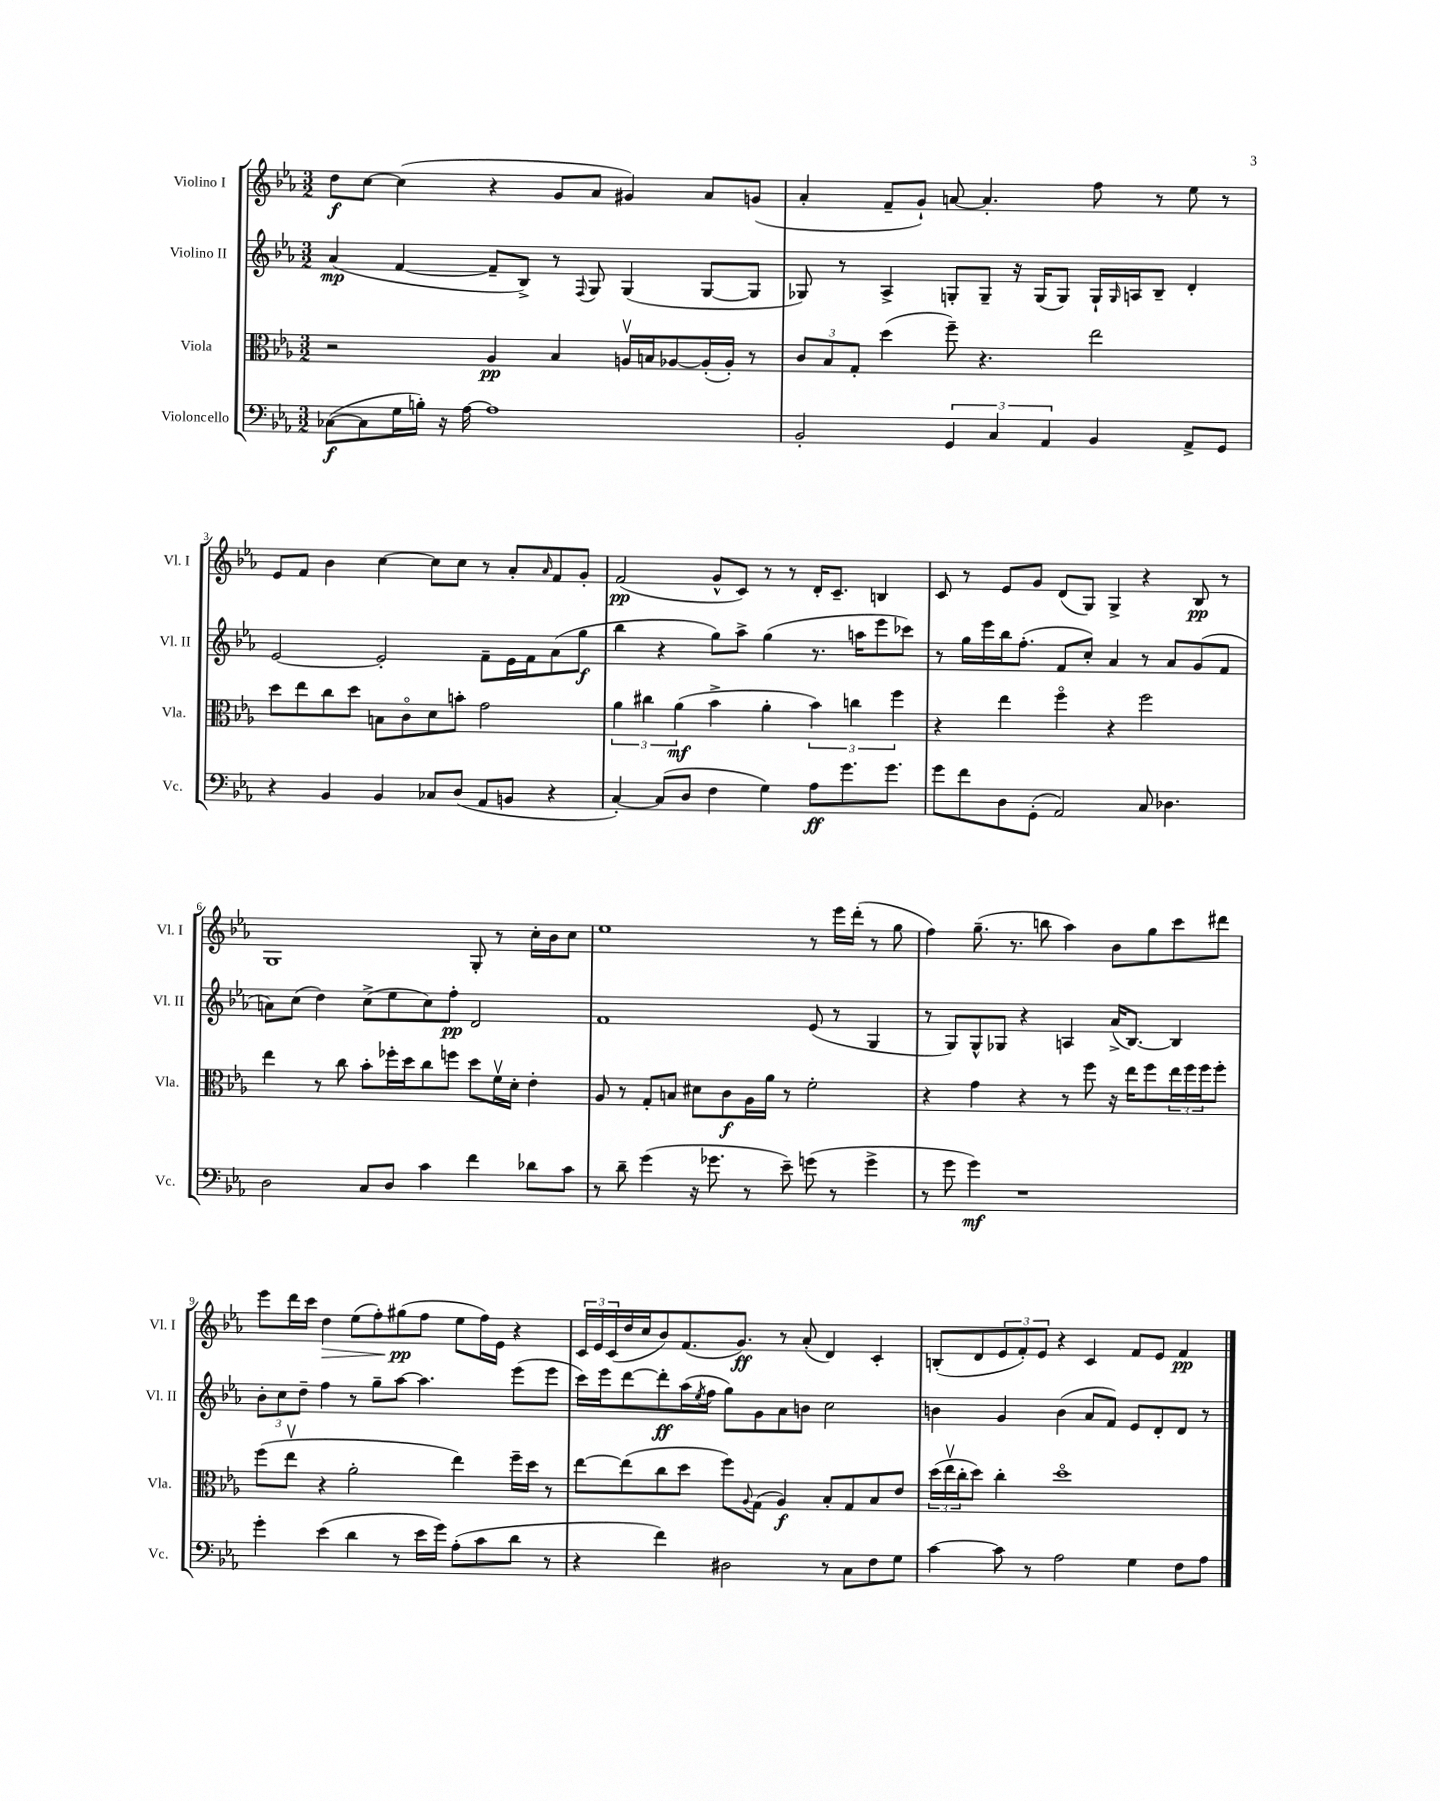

**kern	**dynam	**kern	**dynam	**kern	**dynam	**kern	**dynam
*part4	*part4	*part3	*part3	*part2	*part2	*part1	*part1
*staff4	*staff4	*staff3	*staff3	*staff2	*staff2	*staff1	*staff1
*I"Violoncello	*	*I"Viola	*	*I"Violino II	*	*I"Violino I	*
*I'Vc.	*	*I'Vla.	*	*I'Vl. II	*	*I'Vl. I	*
*clefF4	*	*clefC3	*	*clefG2	*	*clefG2	*
*k[b-e-a-]	*	*k[b-e-a-]	*	*k[b-e-a-]	*	*k[b-e-a-]	*
*M3/2	*	*M3/2	*	*M3/2	*	*M3/2	*
=1	=1	=1	=1	=1	=1	=1	=1
([8C-X\L	f	2r	.	(4a-/	mp	8dd\L	f
8C-\]	.	.	.	.	.	[8cc\J	.
16G\L	.	.	.	[4f/	.	(4cc\]	.
16Bn'\JJ)	.	.	.	.	.	.	.
16r	.	.	.	.	.	.	.
[16A-\	.	.	.	.	.	.	.
1A-]	.	4A-/	pp	8f~/L]	.	4r	.
.	.	.	.	8B-^/J)	.	.	.
.	.	4B-/	.	8r	.	8g/L	.
.	.	.	.	8qqF/	.	.	.
.	.	.	.	8G/	.	8a-/J	.
.	.	16Anv/LL	.	(4G/	.	4g#X/)	.
.	.	16Bn/J	.	.	.	.	.
.	.	[8A-X/	.	.	.	.	.
.	.	(16A-'/L]	.	[8G/L	.	8a-/L	.
.	.	16A-'/JJ)	.	.	.	.	.
.	.	8r	.	8G/J]	.	(8gn/J	.
=2	=2	=2	=2	=2	=2	=2	=2
2BB-'/	.	12c/L	.	8G-X/)	.	4a-'/	.
.	.	12B-/	.	.	.	.	.
.	.	.	.	8r	.	.	.
.	.	12G'/J	.	.	.	.	.
.	.	(4dd\	.	4A-^/	.	8f~/L	.
.	.	.	.	.	.	8g`/J)	.
6GG/	.	8ff~\)	.	8Gn'/L	.	[8an/	.
.	.	4.r	.	8G~/J	.	4.a'/]	.
6C/	.	.	.	.	.	.	.
.	.	.	.	16r	.	.	.
.	.	.	.	(16G/KL	.	.	.
6AA-/	.	.	.	.	.	.	.
.	.	.	.	8G/J)	.	.	.
4BB-/	.	2ee-\	.	16G`/LL	.	8ff\	.
.	.	.	.	16qqG/	.	.	.
.	.	.	.	16An/J	.	.	.
.	.	.	.	8B-~/J	.	8r	.
8AA-^/L	.	.	.	4d'/	.	8ee-\	.
8GG/J	.	.	.	.	.	8r	.
!!LO:LB:g=z
=3	=3	=3	=3	=3	=3	=3	=3
4r	.	8dd\L	.	[2e-/	.	8e-/L	.
.	.	8ee-\	.	.	.	8f/J	.
4BB-/	.	8cc\	.	.	.	4b-\	.
.	.	8dd\J	.	.	.	.	.
4BB-/	.	8Bn\L	.	2e-'/]	.	[4cc\	.
.	.	8c\	.	.	.	.	.
8C-X/L	.	8d\	.	.	.	8cc\L]	.
(8D/J	.	8bn'\J	.	.	.	8cc\J	.
8AA-/L	.	2g\	.	8f~\L	.	8r	.
8BBn/J	.	.	.	16e-\L	.	8a-'/L	.
.	.	.	.	16f\J	.	.	.
.	.	.	.	.	.	16qqa-/	.
4r	.	.	.	(8a-\	.	8f/	.
.	.	.	.	8gg\J	f	8g'/J	.
=4	=4	=4	=4	=4	=4	=4	=4
[4C'/)	.	6a-\	.	4bb-\	.	(2f/	pp
.	.	6cc#X\	.	.	.	.	.
(8C/L]	.	.	.	4r	.	.	.
.	.	(6a-\	mf	.	.	.	.
8D/J	.	.	.	.	.	.	.
4F\	.	4b-^\	.	8gg\L)	.	8g^^/L	.
.	.	.	.	8aa-^\J	.	8c/J)	.
4G\)	.	4a-'\	.	(4gg\	.	8r	.
.	.	.	.	.	.	8r	.
8A-\L	ff	6b-\)	.	8.r	.	16d'/KL	.
.	.	.	.	.	.	8.c~/J	.
8.g\	.	.	.	.	.	.	.
.	.	6ccn\	.	.	.	.	.
.	.	.	.	16aan\KL	.	.	.
.	.	.	.	8eee-\	.	4Bn/	.
8.g\J	.	.	.	.	.	.	.
.	.	6ff\	.	.	.	.	.
.	.	.	.	8ccc-X\J)	.	.	.
=5	=5	=5	=5	=5	=5	=5	=5
8g\L	.	4r	.	8r	.	8c/	.
8f\	.	.	.	16gg\LL	.	8r	.
.	.	.	.	16eee-\	.	.	.
8D\	.	4ee-\	.	16bb-\J	.	8e-/L	.
.	.	.	.	(8.ff'\J	.	.	.
(8GG'\J	.	.	.	.	.	8g/J	.
2AA-/)	.	4ff\	.	8f/L	.	(8d/L	.
.	.	.	.	8cc'/J)	.	8G/J)	.
.	.	4r	.	4a-/	.	4G^/	.
8C/	.	2ff\	.	8r	.	4r	.
4.D-X\	.	.	.	8a-/L	.	.	.
.	.	.	.	(8g/	.	8B-/	pp
.	.	.	.	8f/J	.	8r	.
!!LO:LB:g=z
=6	=6	=6	=6	=6	=6	=6	=6
2D\	.	4ee-\	.	8an\L)	.	1G	.
.	.	.	.	(8cc\J	.	.	.
.	.	8r	.	4dd\)	.	.	.
.	.	8cc\	.	.	.	.	.
8C/L	.	8b-'\L	.	(8cc^\L	.	.	.
8D/J	.	16ff-X'\L	.	8ee-\	.	.	.
.	.	16dd\J	.	.	.	.	.
4c\	.	8cc\	.	8cc\)	.	.	.
.	.	8ffn\J	.	8ff'\J	pp	.	.
4f\	.	8dd\L	.	2d/	.	8G'/	.
.	.	16fv\L	.	.	.	8r	.
.	.	16d'\JJ	.	.	.	.	.
8d-X\L	.	4e-'\	.	.	.	16cc'\LL	.
.	.	.	.	.	.	16b-\J	.
8c\J	.	.	.	.	.	8cc\J	.
=7	=7	=7	=7	=7	=7	=7	=7
8r	.	8A-/	.	1f	.	1ee-	.
8d~\	.	8r	.	.	.	.	.
(4g\	.	8G'/L	.	.	.	.	.
.	.	8Bn/J	.	.	.	.	.
16r	.	8d#X\L	.	.	.	.	.
8.g-X\	.	.	.	.	.	.	.
.	.	8c\	f	.	.	.	.
8r	.	16A-\L	.	.	.	.	.
.	.	16a-\JJ	.	.	.	.	.
8e-~\)	.	8r	.	.	.	.	.
(8gn\	.	2f'\	.	(8e-/	.	8r	.
8r	.	.	.	8r	.	16eee-\LL	.
.	.	.	.	.	.	(16ddd'\JJ	.
4g^\	.	.	.	4G/	.	8r	.
.	.	.	.	.	.	8gg\	.
=8	=8	=8	=8	=8	=8	=8	=8
8r	.	4r	.	8r	.	4ff\)	.
8g\	.	.	.	8G/L)	.	.	.
4g\)	mf	4g\	.	8G^^/	.	(8.gg~\	.
.	.	.	.	8G-X/J	.	.	.
.	.	.	.	.	.	8.r	.
1r	.	4r	.	4r	.	.	.
.	.	.	.	.	.	8bbn\	.
.	.	8r	.	4An/	.	4aa-\)	.
.	.	8ff\	.	.	.	.	.
.	.	16r	.	(16a-^/KL	.	8b-\L	.
.	.	16ee-\KL	.	[8.B-/J)	.	.	.
.	.	8ff\	.	.	.	8gg\	.
.	.	24ee-\L	.	4B-/]	.	8ccc\	.
.	.	24ff\	.	.	.	.	.
.	.	24ff\J	.	.	.	.	.
.	.	8ff'\J	.	.	.	8ddd#X\J	.
!!LO:LB:g=z
=9	=9	=9	=9	=9	=9	=9	=9
4g'\	.	(8ff\L	.	12b-'\L	.	8eee-\L	.
.	.	.	.	12cc\	.	.	.
.	.	8ee-v\J	.	.	.	16ddd\L	.
.	.	.	.	12dd~\J	.	.	.
.	.	.	.	.	.	16ccc\JJ	.
!	!	!	!	!	!	!	!LO:HP:b
(4e-\	.	4r	.	4ff\	.	4dd\	>
4d\	.	2a-'\	.	8r	.	(8ee-\L	.
.	.	.	.	8gg~\L	.	8ff'\)	.
8r	.	.	.	[8aa-\J	.	(8gg#X\	pp
16e-\LL	.	.	.	4.aa-\]	.	8ff\J	]
16g\JJ)	.	.	.	.	.	.	.
(8A-'\L	.	4ee-\)	.	.	.	8ee-\L	.
8c\	.	.	.	.	.	16ff\L)	.
.	.	.	.	.	.	16e-\JJ	.
8d\J	.	16ff~\LL	.	(8eee-\L	.	4r	.
.	.	16dd\JJ	.	.	.	.	.
8r	.	8r	.	8eee-\J	.	.	.
=10	=10	=10	=10	=10	=10	=10	=10
4r	.	[8ee-\L	.	16ccc\LL)	.	24c/LL	.
.	.	.	.	.	.	24e-/	.
.	.	.	.	16eee-\J	.	.	.
.	.	.	.	.	.	(24c/	.
.	.	(8ee-\]	.	[8ddd\	.	16dd/	.
.	.	.	.	.	.	16cc/J	.
4f\)	.	8cc\	.	8ddd'\]	ff	8b-/)	.
.	.	8dd\J	.	(16aa-\L	.	(8.f/	.
.	.	.	.	8qee-/	.	.	.
.	.	.	.	16ff\JJ	.	.	.
2D#X\	.	8ff\L)	.	8gg\L)	.	.	.
.	.	.	.	.	.	8.g/J)	ff
.	.	8qqA-/	.	.	.	.	.
.	.	(8G\J	.	8g\	.	.	.
.	.	4A-/)	f	8a-\	.	8r	.
.	.	.	.	8bn\J	.	(8a-'/	.
8r	.	8B-'/L	.	2cc\	.	4d/)	.
8C\L	.	8G/	.	.	.	.	.
8F\	.	8B-/	.	.	.	4c'/	.
8G\J	.	8e-/J	.	.	.	.	.
=11	=11	=11	=11	=11	=11	=11	=11
[4c\	.	(24dd\LL	.	4bn\	.	(8Bn'/L	.
.	.	24ee-v\	.	.	.	.	.
.	.	24cc'\J	.	.	.	.	.
.	.	8dd\J)	.	.	.	8d/	.
8c\]	.	4cc'\	.	4g/	.	12e-/	.
.	.	.	.	.	.	12f'/)	.
8r	.	.	.	.	.	.	.
.	.	.	.	.	.	12e-/J	.
2A-\	.	1dd	.	(4b\	.	4r	.
.	.	.	.	8a-/L	.	4c/	.
.	.	.	.	8f/J)	.	.	.
4G\	.	.	.	8e-/L	.	8f/L	.
.	.	.	.	8d'/	.	8e-/J	.
8F\L	.	.	.	8d/J	.	4f/	pp
8A-\J	.	.	.	8r	.	.	.
==	==	==	==	==	==	==	==
*-	*-	*-	*-	*-	*-	*-	*-
